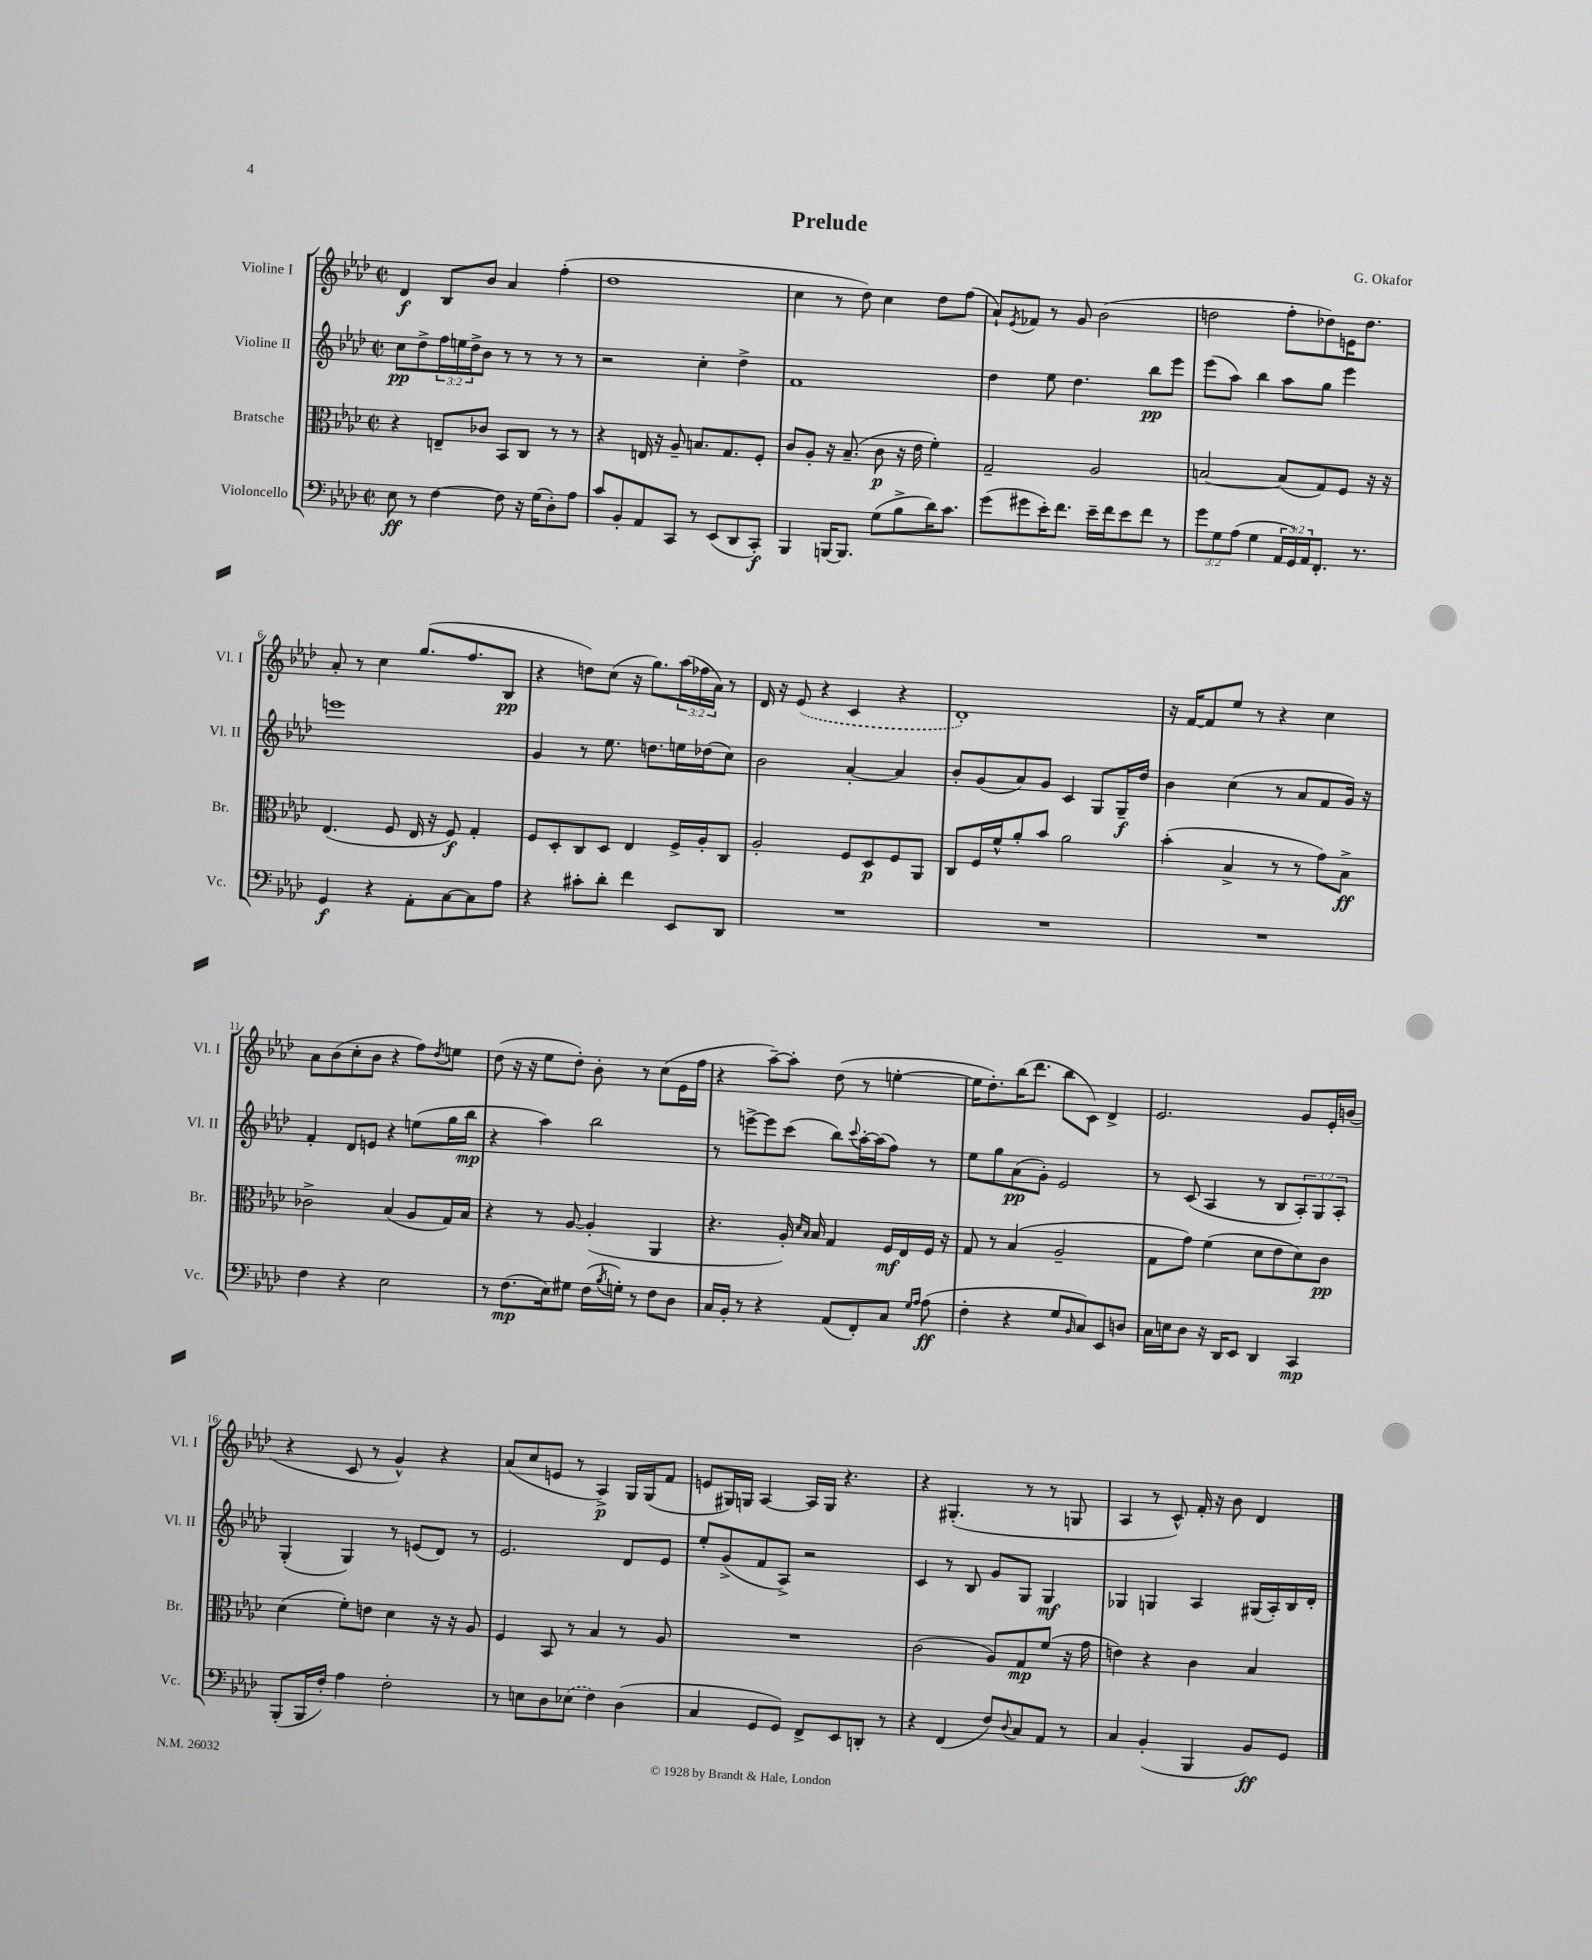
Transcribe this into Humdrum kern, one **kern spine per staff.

**kern	**dynam	**kern	**dynam	**kern	**dynam	**kern	**dynam
*part4	*part4	*part3	*part3	*part2	*part2	*part1	*part1
*staff4	*staff4	*staff3	*staff3	*staff2	*staff2	*staff1	*staff1
*I"Violoncello	*	*I"Bratsche	*	*I"Violine II	*	*I"Violine I	*
*I'Vc.	*	*I'Br.	*	*I'Vl. II	*	*I'Vl. I	*
*clefF4	*	*clefC3	*	*clefG2	*	*clefG2	*
*k[b-e-a-d-]	*	*k[b-e-a-d-]	*	*k[b-e-a-d-]	*	*k[b-e-a-d-]	*
*M2/2	*	*M2/2	*	*M2/2	*	*M2/2	*
*met(c|)	*	*met(c|)	*	*met(c|)	*	*met(c|)	*
=1	=1	=1	=1	=1	=1	=1	=1
8E-\	ff	4r	.	8cc\L	pp	4d-/	f
8r	.	.	.	8dd-^\	.	.	.
[4F\	.	8En~/L	.	24ff\L	.	8B-/L	.
.	.	.	.	24een\	.	.	.
.	.	.	.	24dd-^\J	.	.	.
.	.	8c-X/J	.	8b-\J	.	8b-/J	.
8F\]	.	8BB-/L	.	8r	.	4a-/	.
16r	.	8C/J	.	8r	.	.	.
(16G\KL	.	.	.	.	.	.	.
8D-'\)	.	8r	.	8r	.	(4ff'\	.
8A-\J	.	8r	.	8r	.	.	.
=2	=2	=2	=2	=2	=2	=2	=2
8c/L	.	4r	.	2r	.	1dd-	.
8BB-'/	.	.	.	.	.	.	.
8AA-/	.	16En/	.	.	.	.	.
.	.	16r	.	.	.	.	.
8CC/J	.	8A-~/	.	.	.	.	.
8r	.	8.Bn/L	.	4cc'\	.	.	.
(8EE-/L	.	.	.	.	.	.	.
.	.	8.G/	.	.	.	.	.
8DD-/	.	.	.	4dd-^\	.	.	.
8CC'/J)	f	8F'/J	.	.	.	.	.
=3	=3	=3	=3	=3	=3	=3	=3
4BBB-/	.	8c/L	.	1f	.	4cc\	.
.	.	8A-'/J	.	.	.	.	.
[16BBBn/KL	.	16r	.	.	.	8r	.
8.BBB/J]	.	(8.B-~/	.	.	.	.	.
.	.	.	.	.	.	8dd-\)	.
(8G\L	.	8c\	p	.	.	4cc\	.
8B-^\	.	16r	.	.	.	.	.
.	.	16e-\	.	.	.	.	.
16d-\K)	.	4f'\)	.	.	.	8dd-\L	.
8.c\J	.	.	.	.	.	.	.
.	.	.	.	.	.	(8ff\J	.
=4	=4	=4	=4	=4	=4	=4	=4
(8g\L	.	2G~/	.	4dd-\	.	8a-`/L)	.
.	.	.	.	.	.	8qe-/	.
8g#X\	.	.	.	.	.	8f-X/J	.
16e-'\K)	.	.	.	8ee-\	.	8r	.
8.f\J	.	.	.	.	.	.	.
.	.	.	.	4.dd-\	.	8g/	.
16e-~\LL	.	2A-/	.	.	.	(2b-\	.
16f\J	.	.	.	.	.	.	.
8e-\	.	.	.	.	.	.	.
8f\J	.	.	.	8bb-\L	pp	.	.
8r	.	.	.	8eee-\J	.	.	.
=5	=5	=5	=5	=5	=5	=5	=5
12g\L	.	[2Bn/	.	(8eee-\L	.	2ddn\	.
12G\	.	.	.	.	.	.	.
.	.	.	.	8aa-\J)	.	.	.
(12A-\J	.	.	.	.	.	.	.
4G\	.	.	.	4bb-\	.	.	.
24AA-/LL	.	(8B/L]	.	8aa-\L	.	8ff'\L	.
24GG/)	.	.	.	.	.	.	.
24AA-/J	.	.	.	.	.	.	.
8.FF'/J	.	8G/)	.	8gg\J	.	8dd-X\)	.
.	.	8F/J	.	4eee-\	.	16en\K	.
8.r	.	.	.	.	.	8.dd-\J	.
.	.	16r	.	.	.	.	.
.	.	16r	.	.	.	.	.
!!LO:LB:g=z
=6	=6	=6	=6	=6	=6	=6	=6
4GG/	f	(4.E-/	.	1eeen	.	8a-'/	.
.	.	.	.	.	.	8r	.
4r	.	.	.	.	.	4cc\	.
.	.	8F/	.	.	.	.	.
8AA-'\L	.	16E-/	.	.	.	(8.gg/L	.
.	.	16r	.	.	.	.	.
[8C\	.	8F/)	f	.	.	.	.
.	.	.	.	.	.	8.ff/	.
8C\]	.	4G'/	.	.	.	.	.
8A-\J	.	.	.	.	.	8B-/J	pp
=7	=7	=7	=7	=7	=7	=7	=7
4r	.	8F/L	.	4g/	.	4r	.
.	.	8D-'/	.	.	.	.	.
8c#X'\L	.	8C/	.	8r	.	8ddn\L)	.
8d-'\J	.	8D-/J	.	8.ee-\	.	(8cc\J	.
4f\	.	4E-/	.	.	.	16r	.
.	.	.	.	8.ddn\L	.	8.gg\L)	.
8EE-/L	.	16F^/LL	.	16een\L	.	(24aa-\L	.
.	.	.	.	.	.	24ff-X\	.
.	.	16A-'/J	.	(16dd-X\J	.	.	.
.	.	.	.	.	.	24a-\JJ)	.
8DD-/J	.	8C/J	.	8cc\J)	.	8r	.
=8	=8	=8	=8	=8	=8	=8	=8
1r	.	2A-'/	.	2b-\	.	16d-/	.
.	.	.	.	.	.	16r	.
.	.	.	.	.	.	(8e-/	.
.	.	.	.	.	.	4r	.
.	.	8F/L	.	[4a-'/	.	4c/	.
.	.	8D-/	p	.	.	.	.
.	.	8F/	.	4a-/]	.	4r	.
.	.	8AA-/J	.	.	.	.	.
=9	=9	=9	=9	=9	=9	=9	=9
1r	.	8C/L	.	8b-'/L	.	1d-')	.
.	.	16F/L	.	(8g/	.	.	.
.	.	16f^^/J	.	.	.	.	.
.	.	8a-'/	.	8a-/)	.	.	.
.	.	8b-/J	.	8g/J	.	.	.
.	.	2a-\	.	4c/	.	.	.
.	.	.	.	8G/L	.	.	.
.	.	.	.	16G~/L	f	.	.
.	.	.	.	16dd-/JJ	.	.	.
=10	=10	=10	=10	=10	=10	=10	=10
1r	.	(4b-'\	.	4b-\	.	16r	.
.	.	.	.	.	.	[16f/KL	.
.	.	.	.	.	.	8f/]	.
.	.	4B-^/	.	(4cc\	.	8ee-/J	.
.	.	.	.	.	.	8r	.
.	.	8r	.	8r	.	4r	.
.	.	8r	.	8a-/L	.	.	.
.	.	8g\L)	.	8f/	.	4cc\	.
.	.	8B-^\J	ff	16g/Jk)	.	.	.
.	.	.	.	16r	.	.	.
!!LO:LB:g=z
=11	=11	=11	=11	=11	=11	=11	=11
4F\	.	2c-X^\	.	4f'/	.	8a-\L	.
.	.	.	.	.	.	(8b-\	.
4r	.	.	.	8d-/L	.	8cc'\	.
.	.	.	.	8en/J	.	8b-\J	.
2E-\	.	(4B-/	.	4r	.	4r	.
.	.	8A-/L	.	(8een\L	.	8ff\L)	.
.	.	.	.	.	.	8qdd-/	.
.	.	16G/L)	.	16gg\L	.	8een\J	.
.	.	16B-/JJ	.	16bb-\JJ	mp	.	.
=12	=12	=12	=12	=12	=12	=12	=12
8r	.	4r	.	4r	.	(8dd-\	.
(8.F\L	mp	.	.	.	.	16r	.
.	.	.	.	.	.	16r	.
.	.	8r	.	4aa-\)	.	8ee-\L	.
16E-\k)	.	.	.	.	.	.	.
8G#X\J	.	[8A-/	.	.	.	8dd-'\J)	.
(16F\LL	.	(4A-'/]	.	2bb-\	.	8b-'\	.
8qB-/	.	.	.	.	.	.	.
16Gn'\JJ)	.	.	.	.	.	.	.
8r	.	.	.	.	.	8r	.
8F\L	.	4AA-/	.	.	.	(8cc\L	.
8D-\J	.	.	.	.	.	16e-\L	.
.	.	.	.	.	.	16ff\JJ	.
=13	=13	=13	=13	=13	=13	=13	=13
16C/LL	.	4.r	.	8r	.	4r	.
16BB-'/JJ	.	.	.	.	.	.	.
8r	.	.	.	[8eeen^\L	.	.	.
4r	.	.	.	8eee\]	.	[8aa-~\L)	.
.	.	16A-'/)	.	(8ccc\J	.	8aa-'\J]	.
.	.	16qqd-/LL	.	.	.	.	.
.	.	16qqB-/JJ	.	.	.	.	.
.	.	16B-/	.	.	.	.	.
(8AA-/L	.	4G/	.	8bb-\L)	.	(8dd-\	.
.	.	.	.	8qqccc/	.	.	.
8FF'/)	.	.	.	[16aa-'\L	.	8r	.
.	.	.	.	(16aa-\J]	.	.	.
8C/J	.	16F/LL	mf	8ff\J)	.	[4een'\	.
.	.	16E-/	.	.	.	.	.
16qqG/LL	.	.	.	.	.	.	.
16qqA-/JJ	.	.	.	.	.	.	.
(8A-\	ff	16F/JJ	.	8r	.	.	.
.	.	16r	.	.	.	.	.
=14	=14	=14	=14	=14	=14	=14	=14
4F'\	.	8G/	.	8ee-\L	.	16ee\KL]	.
.	.	.	.	.	.	8.dd-'\)	.
.	.	8r	.	8gg\	.	.	.
4r	.	(4B-/	.	(8a-\	pp	(16bb-\K	.
.	.	.	.	.	.	8.ddd-\J	.
.	.	.	.	8g'\J)	.	.	.
8G/L	.	2A-~/	.	2e-/	.	8bb-\L	.
16qqBB-/	.	.	.	.	.	.	.
8C/)	.	.	.	.	.	8c\J)	.
8EE-/	.	.	.	.	.	4d-^/	.
8Dn/J	.	.	.	.	.	.	.
=15	=15	=15	=15	=15	=15	=15	=15
16C\LL	.	8G\L	.	8r	.	2.e-/	.
16En\J	.	.	.	.	.	.	.
8D-\J	.	8g\J)	.	(8c/	.	.	.
16r	.	(4f\	.	4A-/	.	.	.
16DD-/KL	.	.	.	.	.	.	.
8EE-/J	.	.	.	.	.	.	.
4DD-/	.	8d-\L	.	8r	.	.	.
.	.	8e-\	.	8B-/L	.	.	.
4CC/	mp	8d-\)	.	12A-'/)	.	8g/L	.
.	.	.	.	12G/	.	.	.
.	.	8c\J	pp	.	.	16e-'/L	.
.	.	.	.	12A-'/J	.	.	.
.	.	.	.	.	.	(16bn/JJ	.
!!LO:LB:g=z
=16	=16	=16	=16	=16	=16	=16	=16
(8BBB-'/L	.	(4d-\	.	(4G'/	.	4r	.
16BBB-/L	.	.	.	.	.	.	.
16F'/JJ)	.	.	.	.	.	.	.
4A-\	.	8f'\L)	.	4G/)	.	8c/	.
.	.	8en\J	.	.	.	8r	.
2F'\	.	4d-\	.	8r	.	4g^^/)	.
.	.	.	.	(8en/L	.	.	.
.	.	16r	.	8d-/J)	.	4r	.
.	.	16r	.	.	.	.	.
.	.	8A-/	.	8r	.	.	.
=17	=17	=17	=17	=17	=17	=17	=17
8r	.	4F/	.	2.e-/	.	(8a-/L	.
8En\L	.	.	.	.	.	8cc/	.
8D-\	.	8BB-/	.	.	.	8en/J	.
(8E-X\J	.	8r	.	.	.	8r	.
4F\)	.	4B-/	.	.	.	4A-^/)	p
(4D-\	.	8r	.	8d-/L	.	16G/LL	.
.	.	.	.	.	.	(16G/J	.
.	.	8A-/	.	8e-/J	.	8f/J	.
=18	=18	=18	=18	=18	=18	=18	=18
4C/	.	1r	.	8ee-'/L	.	8en/L	.
.	.	.	.	(8g^/	.	16G#X/L)	.
.	.	.	.	.	.	16Gn/JJ	.
8GG/L	.	.	.	8f/	.	[4A-/	.
8GG/J)	.	.	.	8A-^/J)	.	.	.
8FF^/L	.	.	.	2r	.	16A-/LL]	.
.	.	.	.	.	.	16G/JJ	.
8EE-/	.	.	.	.	.	4.r	.
8DDn'/J	.	.	.	.	.	.	.
8r	.	.	.	.	.	.	.
=19	=19	=19	=19	=19	=19	=19	=19
4r	.	(2c\	.	4c/	.	4r	.
(4FF/	.	.	.	8r	.	(4.G#X'/	.
.	.	.	.	8B-/	.	.	.
8F/L)	.	8A-/L)	.	8g/L	.	.	.
8qqD-/	.	.	.	.	.	.	.
8C/	.	8G/	mp	8G/J	.	8r	.
8AA-/J	.	(8f/J	.	4G/	mf	8r	.
8r	.	16r	.	.	.	8Gn/	.
.	.	16g\	.	.	.	.	.
=20	=20	=20	=20	=20	=20	=20	=20
4C/	.	4en\)	.	4G-X/	.	4A-/	.
(4BB-'/	.	4r	.	4Gn/	.	8r	.
.	.	.	.	.	.	8c^^/)	.
4BBB-/	.	4c\	.	4A-/	.	16f'/	.
.	.	.	.	.	.	16r	.
.	.	.	.	.	.	8b-\	.
8BB-/L)	ff	4B-/	.	(16G#X/LL	.	4d-/	.
.	.	.	.	16A-'/)	.	.	.
8GG/J	.	.	.	16B-/	.	.	.
.	.	.	.	16d-'/JJ	.	.	.
==	==	==	==	==	==	==	==
*-	*-	*-	*-	*-	*-	*-	*-
